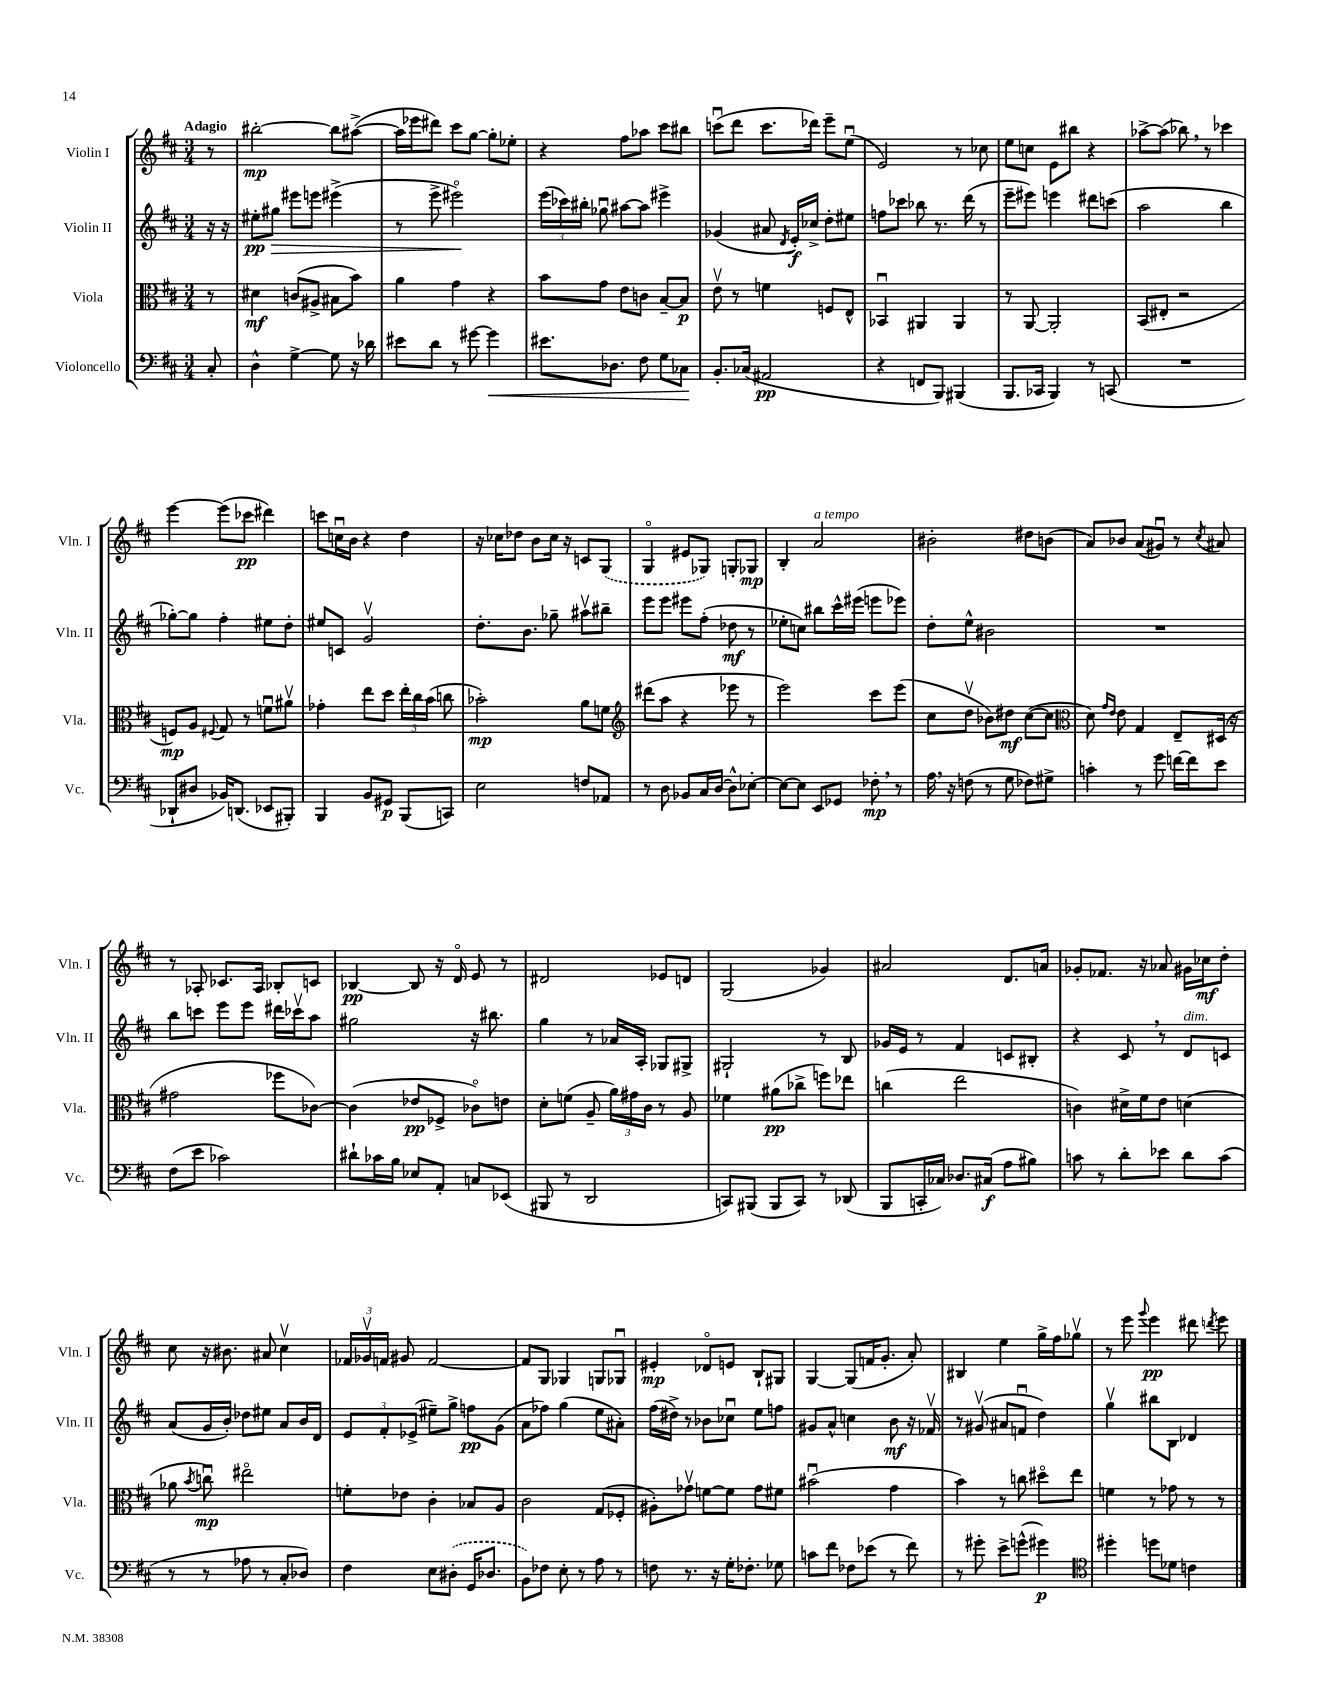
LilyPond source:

<<
\new StaffGroup <<
\new Staff = "s0" \with { instrumentName = "Violin I" shortInstrumentName = "Vln. I" } {
    \clef treble \key d \major \numericTimeSignature \time 3/4 \partial 8 \tempo "Adagio"
    \autoBeamOff r8 |
    bis''2~-.\mp bis''8[ ais''8]~->( |
    ais''16[ ees'''16 dis'''8]) cis'''8[ g''8]~ g''8[-. ees''8]-. |
    r4 fis''8[ aes''8] cis'''8[ bis''8] |
    c'''8[\downbow( d'''8] c'''8.[ des'''16]) e'''8[-- e''8]\downbow( |
    e'2) r8 ces''8 |
    e''8[ c''8] e'8[ bis''8] r4 |
    aes''8[~-> aes''8]( bes''8) \breathe r8 ces'''4 |
    e'''4~ e'''8[( ces'''8]\pp dis'''4) |
    c'''8[ c''16\downbow b'16] r4 d''4 |
    r16 ces''16[ des''8] b'8[ ces''16] r16 c'8[ \once \slurDashed g8]( |
    g4\flageolet eis'8[ ges8]) g8[-. ges8]\mp |
    b4-. a'2^\markup { \italic "a tempo" } |
    bis'2-. dis''8[ b'8]( |
    a'8[) bes'8] a'8[( gis'8]\downbow) r8 \acciaccatura { cis''8 } ais'8 |
    r8 aes8-. ces'8.[ aes16] bes8[-. c'8] |
    bes4~\pp bes8 r16 d'16\flageolet e'8 r8 |
    dis'2 ees'8[ d'8] |
    g2( ges'4) |
    ais'2 d'8.[ a'16] |
    ges'8[-. fes'8.] r16 aes'8 gis'16[ ces''16\mf d''8]-. |
    cis''8 r16 bis'8. ais'8 cis''4\upbow |
    \tuplet 3/2 { fes'16[ ges'16\upbow f'16] } gis'8 f'2~ |
    f'8[ g8] ges4 g8[ ges8]\downbow |
    eis'4-.\mp des'8[\flageolet e'8] b8[-! gis8] |
    g4~ g8[( f'16 g'8.]-. a'8-.) |
    bis4 e''4 g''16[-> fis''16 ges''8]\upbow |
    r8 e'''8 \appoggiatura { g'''8 } e'''4\pp dis'''8 \acciaccatura { d'''8 } e'''8 \bar "|." |
}
\new Staff = "s1" \with { instrumentName = "Violin II" shortInstrumentName = "Vln. II" } {
    \clef treble \key d \major \numericTimeSignature \time 3/4 \partial 8
    \autoBeamOff r16 r16 |
    eis''8[-.\pp gis''8]\> eis'''8[ e'''8] eis'''4->( |
    r8 e'''8-> eis'''2\flageolet\!) |
    \tuplet 3/2 { e'''16[( ces'''16) bis''16]-. } ges''8\downbow ais''8[~ ais''8] eis'''4-> |
    ges'4( ais'8 \acciaccatura { d'8 } e'16[-.\f) ces''16]-> d''8[-. eis''8] |
    f''8[ ces'''8] bes''8 r8. d'''16( r8 |
    e'''8[-- eis'''8]) e'''4 dis'''8[ c'''8]( |
    a''2 b''4 |
    ges''8[~-.) ges''8] fis''4-. eis''8[ d''8]-. |
    eis''8[ c'8] g'2\upbow |
    d''8.[-. b'8.] ges''8-- ais''8[\upbow bis''8]-- |
    e'''8[ e'''8] eis'''8[ fis''8]-.( des''8\mf r8 |
    ees''8[-. c''8]) bis''8[ cis'''16-^ eis'''16]( e'''8[ ees'''8]) |
    d''8[-. e''8]-^ bis'2 |
    R2. |
    b''8[ c'''8] e'''8[ e'''8] dis'''16[ ces'''16\upbow a''8] |
    gis''2 r16 bis''8. |
    g''4 r8 aes'16[ a16]-. ges8[ gis8]-> |
    gis2-! r8 b8 |
    ges'16[ e'16] r8 fis'4 c'8[ bis8]-. |
    r4 cis'8 \breathe r8 d'8[^\markup { \italic "dim." } c'8] |
    a'8[( g'16 b'16]-.) des''8[ eis''8] a'8[ b'16 d'16] |
    \tuplet 3/2 { e'8[ fis'8-. ees'8]->( } eis''8[--) g''8]-> f''8[\pp g'8]( |
    a'8[ fes''8]) g''4( e''8[ ais'8]-.) |
    fis''16[( dis''16]->) r8 bes'8[ ces''8]\downbow e''8[ f''8] |
    gis'8[ a'8]-^ c''4 b'8\mf r16 fes'16\upbow |
    r8 gis'8\upbow( ais'8[ f'8]\downbow d''4) |
    g''4\upbow bis''8[ b8] des'4 \bar "|." |
}
\new Staff = "s2" \with { instrumentName = "Viola" shortInstrumentName = "Vla." } {
    \clef alto \key d \major \numericTimeSignature \time 3/4 \partial 8
    \autoBeamOff r8 |
    dis'4\mf c'8[( ais8]-> bis8[ b'8]) |
    a'4 g'4 r4 |
    b'8[ g'8] e'8[ c'8] b8[~-- b8]\p |
    e'8\upbow r8 f'4 f8[ e8]-^ |
    bes,4\downbow ais,4 ais,4 |
    r8 a,8~ a,2-. |
    b,8[( eis8]-. r2 |
    f8[\mp) a8] \appoggiatura { fis8 } g8 r8 f'8[\downbow ais'8]\upbow |
    ges'4-. e''8[ d''8] \tuplet 3/2 { e''16[-. cis''16 b'16]( } c''8 |
    bes'2-.\mp) a'8[ f'8] |
    \clef treble dis'''8[( a''8] r4 ees'''8 r8 |
    e'''2) cis'''8[ e'''8]( |
    cis''8[ d''8]\upbow bes'8[) dis''8]\mf cis''8[~( cis''8] |
    \clef alto d'8) \grace { g'16[ e'16] } e'8 g4 e8[-- dis16]( r16 |
    gis'2 fes''8[ ces'8]~) |
    ces'4( ees'8[\pp fes8]-> ces'8[\flageolet) e'8] |
    d'8[-. f'8]( a8-- \tuplet 3/2 { a'16[) gis'16 cis'16] } r8 a8 |
    fes'4 ais'8[\pp( ces''8]-> f''8[) ees''8] |
    c''4( e''2 |
    c'4) dis'16[-> fis'16 e'8] d'4( |
    aes'8 \acciaccatura { b'8 } c''8\downbow\mp) eis''2\flageolet |
    f'8[-. ees'8] cis'4-. bes8[ a8] |
    cis'2 g8[( fes8]-. |
    ais8[-.) ges'8]\upbow f'8[~ f'8] ges'8[ fis'8] |
    bis'2\downbow( g'4 |
    b'4) r8 c''8 dis''8[\flageolet e''8] |
    f'4 r8 ges'8 r8 r8 \bar "|." |
}
\new Staff = "s3" \with { instrumentName = "Violoncello" shortInstrumentName = "Vc." } {
    \clef bass \key d \major \numericTimeSignature \time 3/4 \partial 8
    \autoBeamOff cis8-. |
    d4-^ g4~-> g8 r16 des'16 |
    eis'8[ d'8] r8 gis'8~ gis'4\< |
    eis'8.[ des8.] fis8 g8[ ces8]\! |
    b,8.[-. ces16]( ais,2\pp |
    r4 f,8[ b,,8]) bis,,4( |
    b,,8.[ ces,16] b,,4) r8 c,8( |
    R2. |
    des,8[-! dis8] bes,16[) d,8.]( ees,8[ bis,,8]-.) |
    b,,4 b,8[ gis,8]\p b,,8[( c,8]) |
    e2 f8[ aes,8] |
    r8 d8 bes,8[ cis16 d16]~ d8[-^ ees8]~-. |
    ees8[~ ees8] e,8[ ges,8] fes8-.\mp \breathe r8 |
    a16 \breathe r16 f8( r8 g8 fes8[) gis8]-> |
    c'4-. r8 g'8 f'16[~ f'16 e'8] |
    fis8[( e'8] ces'2) |
    dis'8[-! ces'16 b16] ees8[ a,8]-. c8[ ees,8]( |
    bis,,8 r8 d,2 |
    c,8[) bis,,8]( bis,,8[ c,8]) r8 des,8( |
    b,,8[ c,16-. ces16]) des8.[ cis16]\f( a8[ bis8]) |
    c'8 r8 d'8[-. ees'8] d'8[ c'8]( |
    r8 r8 aes8 r8 cis8[-. des8]) |
    fis4 e8[ \once \slurDashed dis8]-.( g,16[ des8.] |
    b,8[) fes8] e8-. r8 a8 r8 |
    f8 r8. r16 g16[-. fes8.]-. ges8 |
    c'8[ fis'8] fes8[ ees'8]( r8 fis'8) |
    r8 gis'8-. e'8[-> g'8]-^( gis'4\p) |
    \clef tenor dis''4-. d''8[ des'8] c'4 \bar "|." |
}
>>
>>
\layout { \context { \Score \remove "Bar_number_engraver" } }
